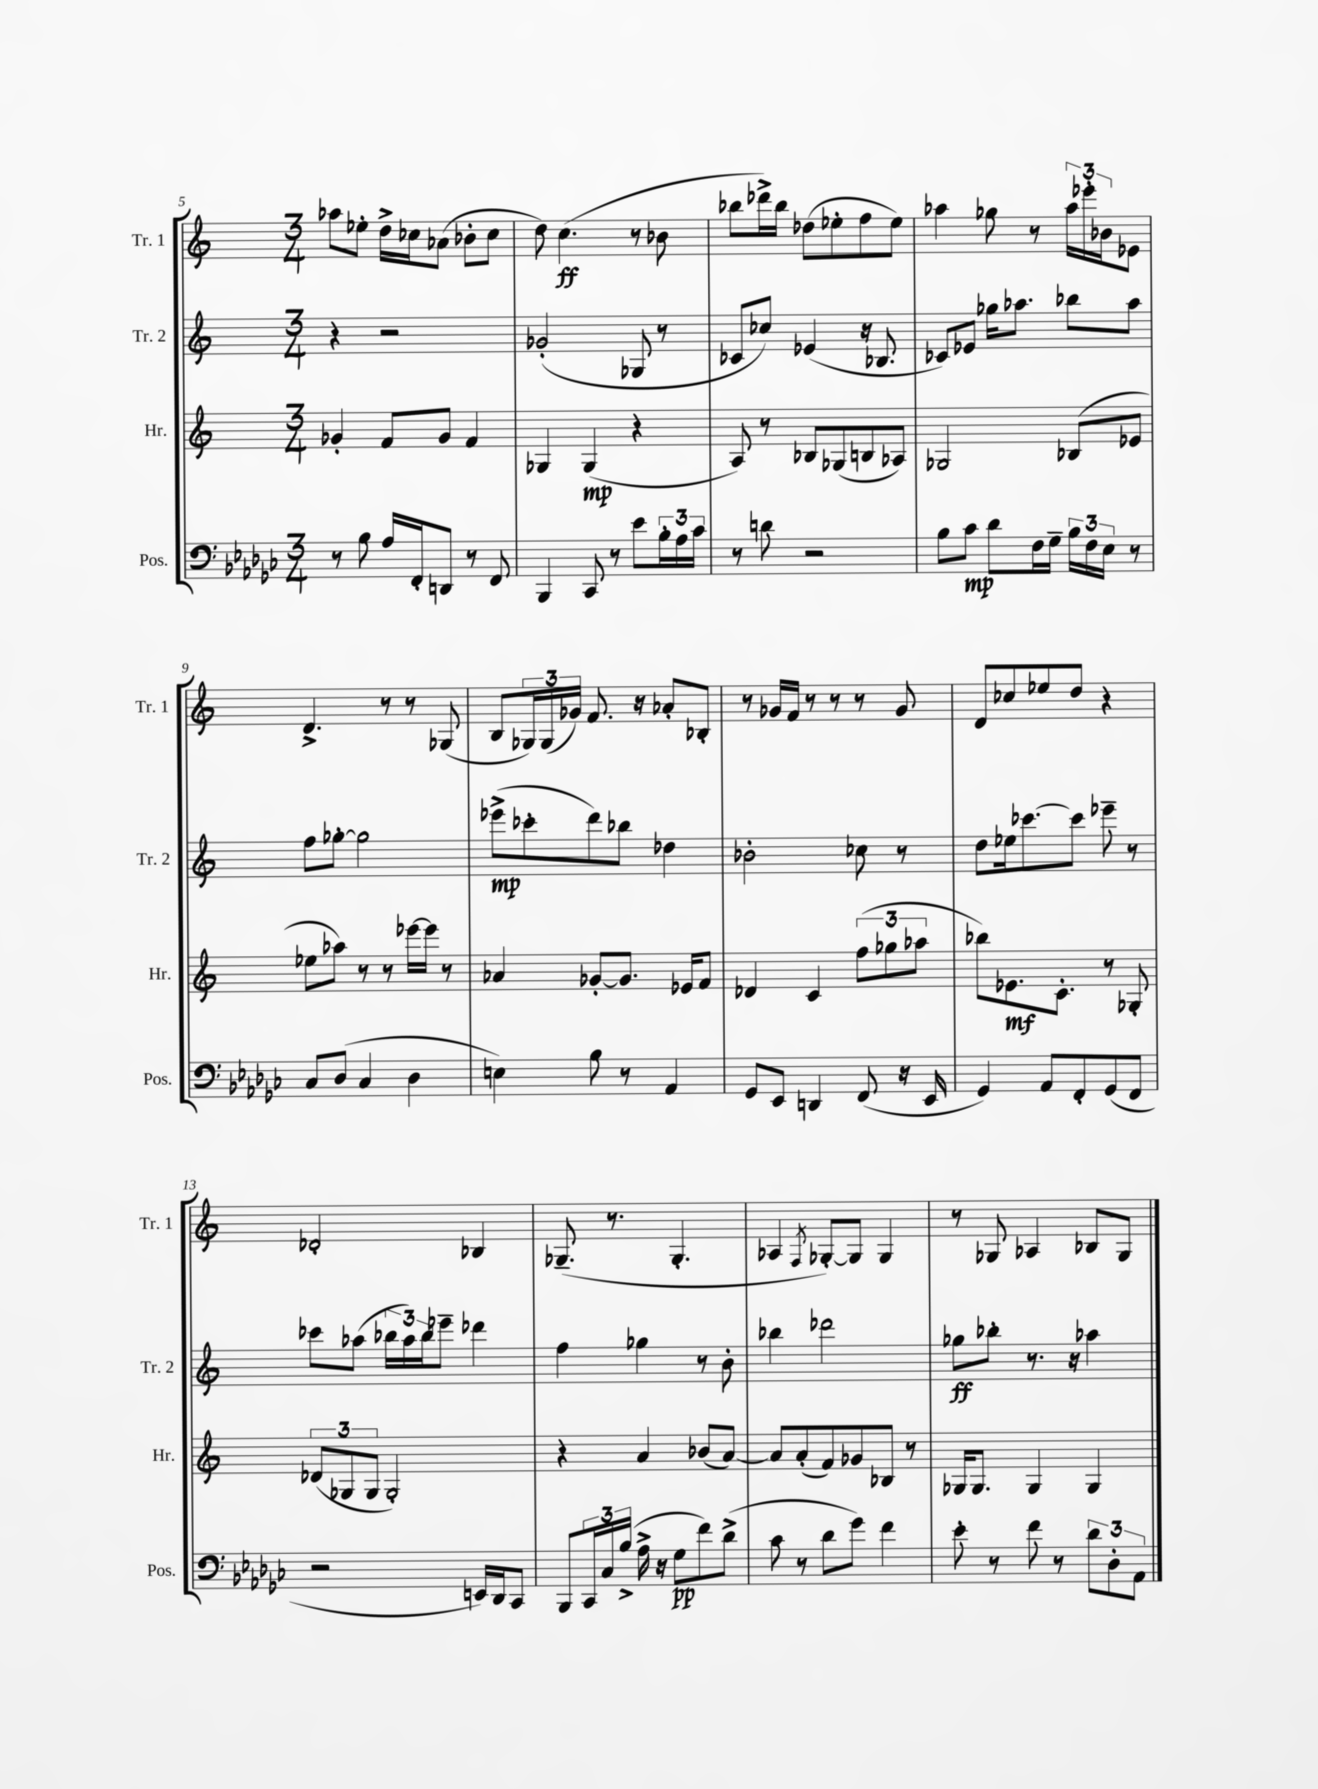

**kern	**kern	**kern	**kern
*staff4	*staff3	*staff2	*staff1
*clefF4	*clefG2	*clefG2	*clefG2
*k[b-e-a-d-g-c-]	*k[]	*k[]	*k[]
*M3/4	*M3/4	*M3/4	*M3/4
8r	4g-'	4r	8aa-
8B-	.	.	8ee-'
16A-	8f	2r	16dd^
16FF'	.	.	16cc-
8DD	8g-	.	(8a-
8r	4f	.	8b-'
8FF	.	.	8cc-
=	=	=	=
4BBB-	4G-	(2g-'	8dd)
.	.	.	(4.cc
8CC-	(4G-	.	.
8r	.	.	.
8e-	4r	8G-	8r
24B-'	.	8r	8b-
24A-	.	.	.
24c-	.	.	.
=	=	=	=
8r	8A)	8c-	8bb-
8d	8r	8cc-)	16ddd-^)
.	.	.	16bb-
2r	8B-	(4e-	(8dd-
.	(8G-	.	8ee-'
.	8B	16r	8ff
.	.	8.B-	.
.	8A-)	.	8ee-)
=	=	=	=
8B-	2G-	8c-)	4aa-
8c-	.	8e-	.
8d-	.	16gg-	8gg-
.	.	8.aa-	.
16F	.	.	8r
16G-~	.	.	.
24B-	(8B-	8bb-	24aa-
24F	.	.	24eee-'
24E-	.	.	24b-
8r	8e-	8aa-	8e-
=	=	=	=
8C-	8ee-	8ff	4.d^
(8D-	8aa-)	[8gg-'	.
4C-	8r	2gg-]	.
.	8r	.	8r
4D-	[16eee-	.	8r
.	16eee-]	.	.
.	8r	.	(8G-
=	=	=	=
4E)	4a-	(8eee-^	8B
.	.	8ccc-'	24G-)
.	.	.	(24G-
.	.	.	24g-)
8B-	[8g-'	8ddd)	8.f
8r	8.g-]	8bb-	.
.	.	.	16r
4AA-	.	4dd-	8a-'
.	16e-	.	.
.	8f	.	8B-'
=	=	=	=
8GG-	4d-	2b-'	8r
8EE-	.	.	16g-
.	.	.	16f
4DD	4c	.	8r
.	.	.	8r
(8FF	(12ff	8cc-	8r
.	12gg-	.	.
16r	.	8r	8g-
.	12aa-	.	.
16EE-	.	.	.
=	=	=	=
4GG-)	8bb-)	8dd	8d
.	8.e-	16ee-	8cc-
.	.	[8.ccc-	.
8AA-	.	.	8ee-
.	8.c'	.	.
8FF'	.	8ccc-]	8dd
(8GG-	8r	8eee-~	4r
8FF	8G-'	8r	.
=	=	=	=
2r	(12d-	8ccc-	2d-'
.	12G-	.	.
.	.	(8aa-	.
.	12G-	.	.
.	2G-')	24bb-	.
.	.	24aa-)	.
.	.	24bb-	.
.	.	8eee-~	.
16EE)	.	4ddd-	4B-
16DD-	.	.	.
8CC-	.	.	.
=	=	=	=
8BBB-	4r	4ff	(8.G-~
24CC-	.	.	.
24C-	.	.	.
.	.	.	8.r
(24B-^	.	.	.
16A-^	4a	4gg-	.
16r	.	.	.
8G-	.	.	4.G-'
8f)	(8b-	8r	.
(8d-^	[8a)	8b'	.
=	=	=	=
8c-	8a]	4bb-	4A-
8r	(8a'	.	.
.	.	.	8qF
8d-	8f)	2ddd-	[8G-')
8g-)	8g-	.	8G-]
4f	8B-	.	4G-
.	8r	.	.
=	=	=	=
8e-'	16G-	8gg-	8r
.	8.G-	.	.
8r	.	8bb-'	8G-
8f	4G-	8.r	4A-
8r	.	.	.
.	.	16r	.
12d-	4G-	4aa-	8B-
12D-'	.	.	.
.	.	.	8G-
12AA-	.	.	.
==	==	==	==
*-	*-	*-	*-
